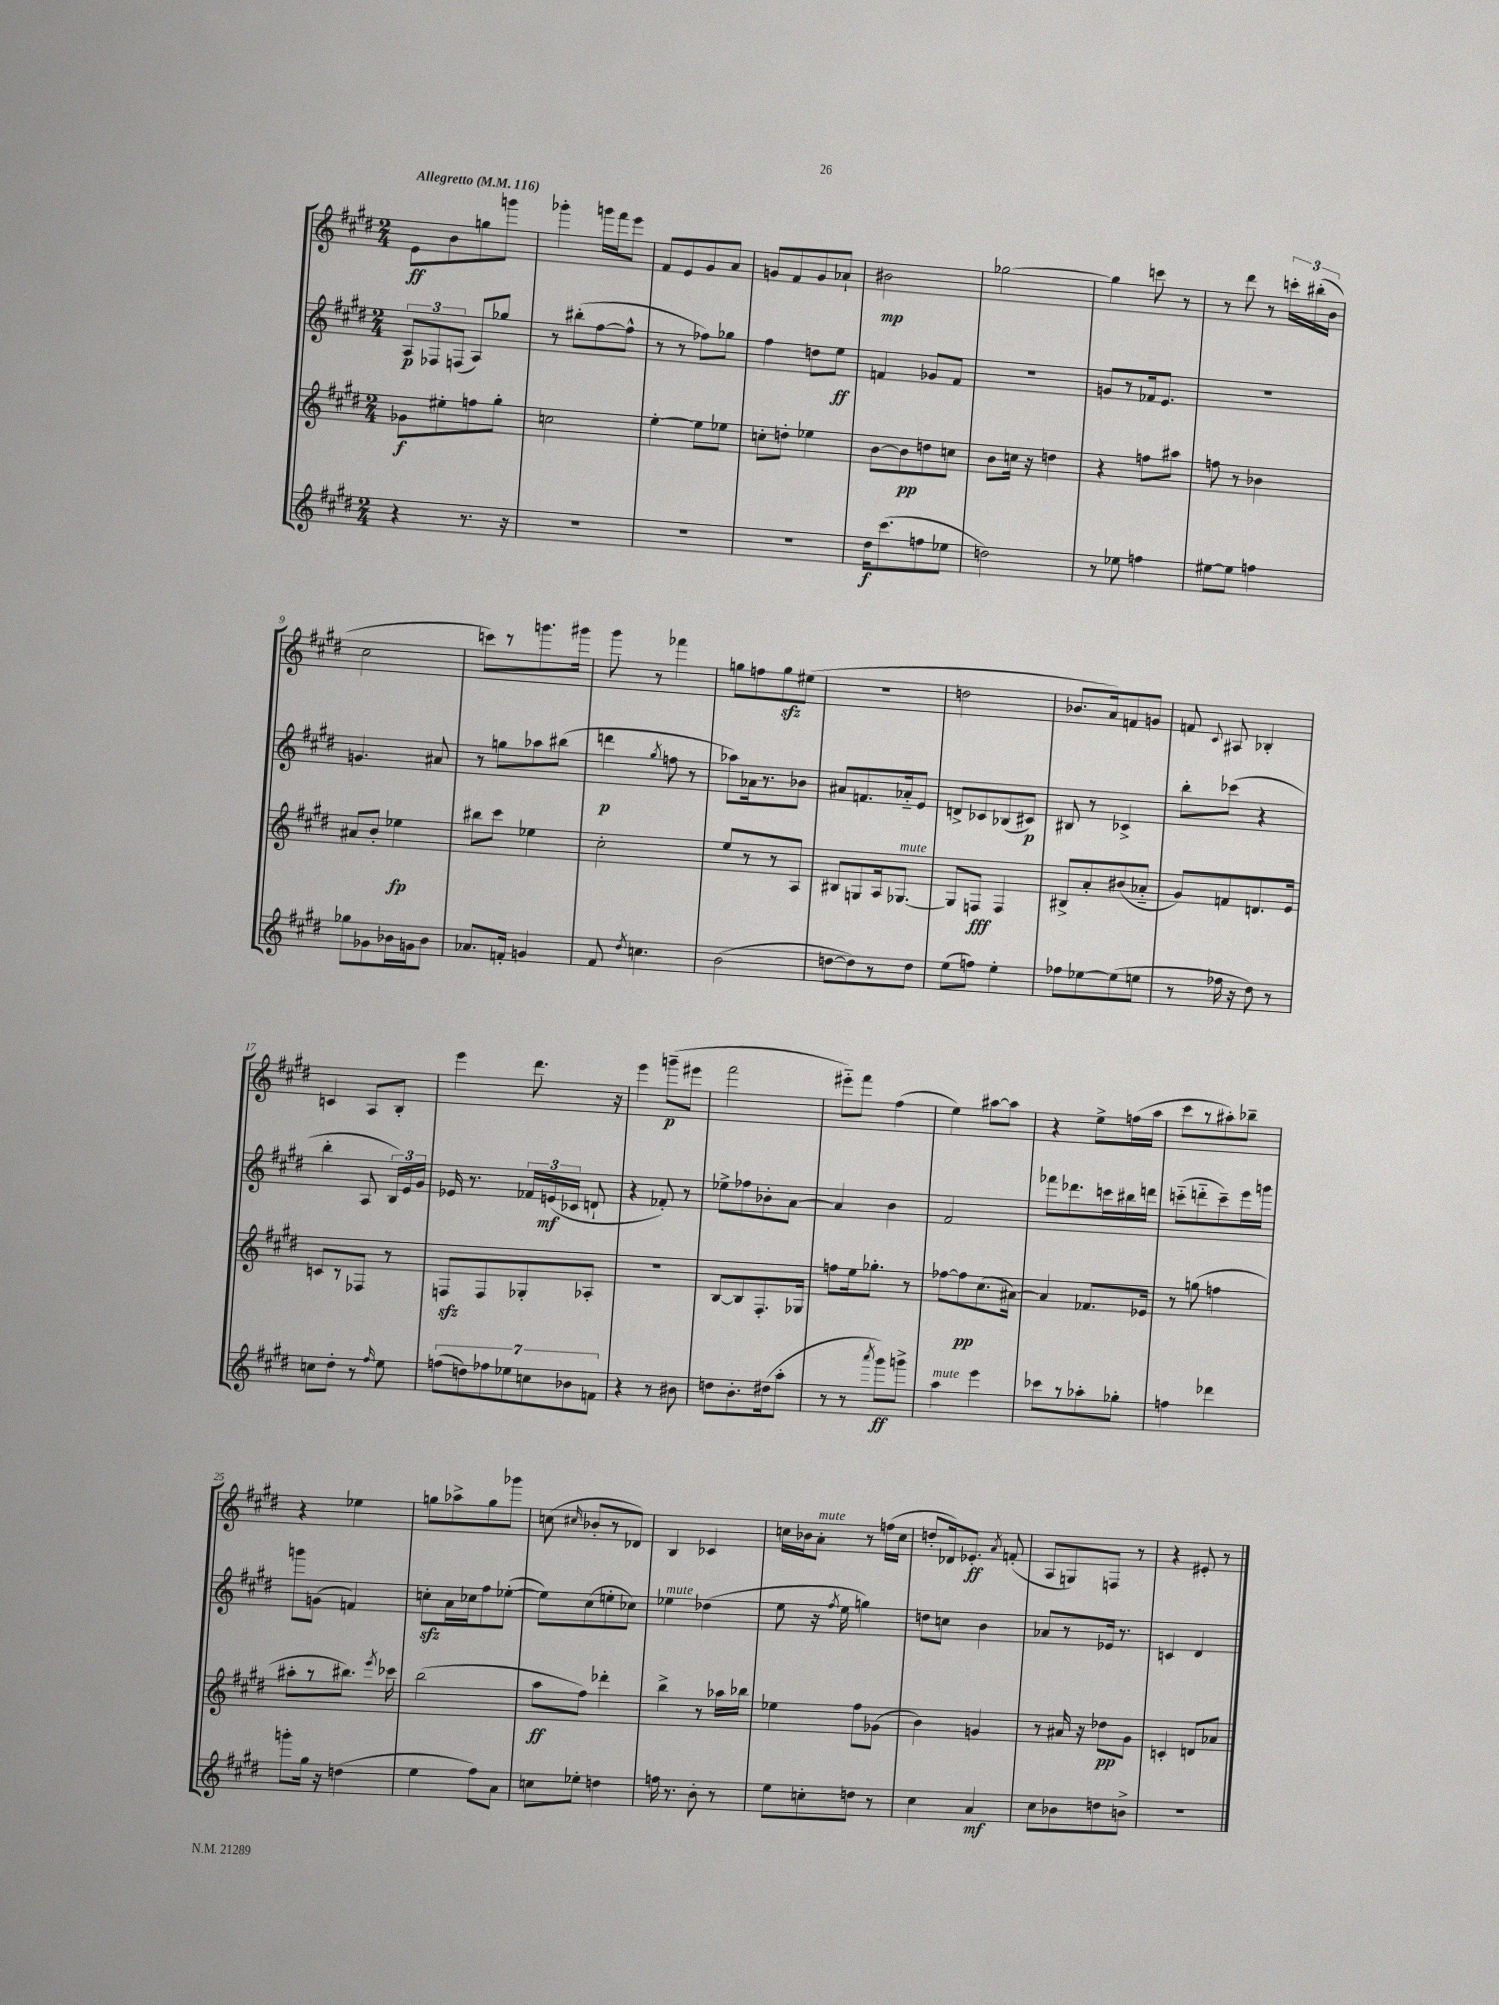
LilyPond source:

<<
\new StaffGroup <<
\new Staff = "s0" {
    \clef treble \key e \major \numericTimeSignature \time 2/4 \tempo "Allegretto" 4 = 116
    \autoBeamOff e'8[\ff b'8 g''8 g'''8] |
    ges'''4-. g'''16[ fis'''16 e'''8] |
    fis'8[ e'8 gis'8 a'8] |
    g'8[ fis'8 g'8 aes'8]-! |
    bis'2\mp |
    ges''2~ |
    ges''4 c'''8 r8 |
    r8 dis'''8 r8 \tuplet 3/2 { c'''16[-. bis''16-.( b'16] } |
    cis''2 |
    c'''8[) r8 g'''8. gis'''16] |
    gis'''8 r8 fes'''4 |
    g''8[ f''8 g''8\sfz eis''8]( |
    r2 |
    d''2 |
    bes'8.[ a'16) f'8 g'8] |
    f'8 \appoggiatura { cis'8 } ais8 bes4-. |
    c'4 a8[ b8]-. |
    e'''4 dis'''8. r16 |
    e'''4 g'''8[--\p( eis'''8] |
    fis'''2 |
    eis'''8[-_) fis'''8] fis''4( |
    e''4) ais''8[~ ais''8] |
    r4 e''8[-> f''16( a''16] |
    cis'''8[ r8 ais''8-.) bes''8]-- |
    r4 ees''4 |
    g''8[ aes''8-> g''8 ges'''8] |
    c''8( \grace { cis''16 } bes'8[-. r8 des'8]) |
    b4 ces'4 |
    c''16[ bes'16 a'8]-.^\markup { \italic "mute" } r8 f''16[( c''16] |
    d''8[-. des'16) ees'8.]-.\ff \acciaccatura { a'8 } f'8-.( |
    a8[ g8) f8] r8 |
    r4 eis'8-. r8 \bar "|." |
}
\new Staff = "s1" {
    \clef treble \key e \major \numericTimeSignature \time 2/4
    \autoBeamOff \tuplet 3/2 { a8[\p fes8 f8]( } a8[) ges''8] |
    r8 bis''8[-.( fis''8~ fis''8]-^ |
    r8 r8 fes''8[) ges''8] |
    fis''4 d''8[ e''8]\ff |
    f'4 ges'8[ f'8] |
    R2 |
    g'8[ r8 fes'16 e'8.] |
    R2 |
    g'4. ais'8 |
    r8 g''8[ aes''8 bis''8]( |
    d'''4\p \acciaccatura { gis''8 } f''8 r8 |
    aes''8[) aes'16 r8. bes'8] |
    ais'8[ f'8. aes'16-_ e'8] |
    d'8[-> ces'8 bes8( cis'8]\p) |
    bis8 r8 ces'4-> |
    b''8[-. ces'''8]( r4 |
    b''4-. a8 \tuplet 3/2 { b16[) e'16 gis'16] } |
    ees'16 r8. \tuplet 3/2 { fes'16[ e'16\mf( ces'16] } d'8-! |
    r4 fes'8-.) r8 |
    ees''8[-> fes''8 bes'8-. a'8]~ |
    a'4 b'4 |
    fis'2 |
    fes'''8[ des'''8. c'''16 bis''16 d'''16] |
    c'''8[-_( d'''8-_ c'''8--) e'''16 g'''16] |
    g'''8[ g'8]( f'4) |
    c''8[-.\sfz a'16 ces''16 fis''8 ees''8]~-.( |
    ees''8[) cis''8( e''8-. ces''8]) |
    ees''4^\markup { \italic "mute" } des''4( |
    e''8 r16 \acciaccatura { fis''8 } e''16 g''4) |
    d''8[ c''8] b'4 |
    aes'8[ r8 ees'16] r8. |
    c'4 dis'4 \bar "|." |
}
\new Staff = "s2" {
    \clef treble \key e \major \numericTimeSignature \time 2/4
    \autoBeamOff ges'8[\f eis''8-. f''8 gis''8]-. |
    c''2 |
    e''4~-. e''8[ ees''8] |
    c''8[-. d''8]-. ees''4 |
    b'8[~ b'8\pp d''8 c''8] |
    b'8[ c''16] r16 d''4 |
    r4 f''8[ ais''8] |
    f''8 r8 bes'4 |
    ais'8[ b'8]-. ees''4\fp |
    bis''8[ cis'''8] ees''4 |
    cis''2-. |
    e''8[ r8 r8 a8] |
    bis8[ g8 a16 ges8.]~^\markup { \italic "mute" } |
    ges8[ f8]\fff f4 |
    bis8[-> a'8-. bis'8( aes'8]-_ |
    gis'8[) f'8 d'8. e'16] |
    c'8[ r8 fes8] r8 |
    f8[\sfz f8 ges8-. aes8]-. |
    R2 |
    b8[~ b8 fis8.-. ges16] |
    f''8[ e''16 ges''8.]-. r8 |
    fes''8[~ fes''8\pp cis''8.( ais'16]~) |
    ais'4 fes'8.[ ees'16] |
    r8 g''8( f''4 |
    ais''8[-. r8 bis''8.]) \acciaccatura { e'''8 } ces'''16 |
    b''2( |
    a''8[\ff fis''8]) des'''4-. |
    b''4-> r8 aes''16[ bes''16] |
    ees''4 fis''8[ ges'8]( |
    b'4) g'4 |
    r8 ais'16 r16 des''8[\pp gis'8] |
    c'4-. d'8[ aes'8] \bar "|." |
}
\new Staff = "s3" {
    \clef treble \key e \major \numericTimeSignature \time 2/4
    \autoBeamOff r4 r8. r16 |
    R2 |
    R2 |
    R2 |
    dis''16[\f cis'''8.( f''8 ees''8] |
    d''2) |
    r8 ees''8 f''4 |
    eis''8[~ eis''8] f''4 |
    ges''8[ ges'8 bes'16 g'16 bes'8] |
    aes'8.[ f'16]-. g'4 |
    fis'8 \acciaccatura { dis''8 } c''4. |
    b'2( |
    d''8[~ d''8) r8 d''8] |
    e''8[( f''8]) e''4-. |
    fes''8[ ees''8~ ees''8( e''8] |
    r8 fes''16 r16 dis''8) r8 |
    c''8[ dis''8]-. r8 \grace { fis''16 } e''8 |
    \tuplet 7/4 { f''8[( d''8) fes''8 ees''8 c''8 bes'8 f'8] } |
    r4 r8 bis'8 |
    d''8[ b'8.-. dis''16( a''8]-. |
    r8 r8 \acciaccatura { a'''8 } gis'''8[\ff) g'''8]-> |
    a''4^\markup { \italic "mute" } e'''4 |
    ces'''8[ r8 aes''8-. ges''8]-. |
    f''4 des'''4 |
    g'''8[-. gis''16] r16 d''4( |
    e''4 fis''8[) a'8] |
    c''8[ ees''8]-. d''4 |
    f''16 r8. b'8-. r8 |
    e''8[ c''8-. d''8] r8 |
    cis''4 a'4\mf |
    cis''8[ bes'8 d''8 b'8]-> |
    R2 \bar "|." |
}
>>
>>
